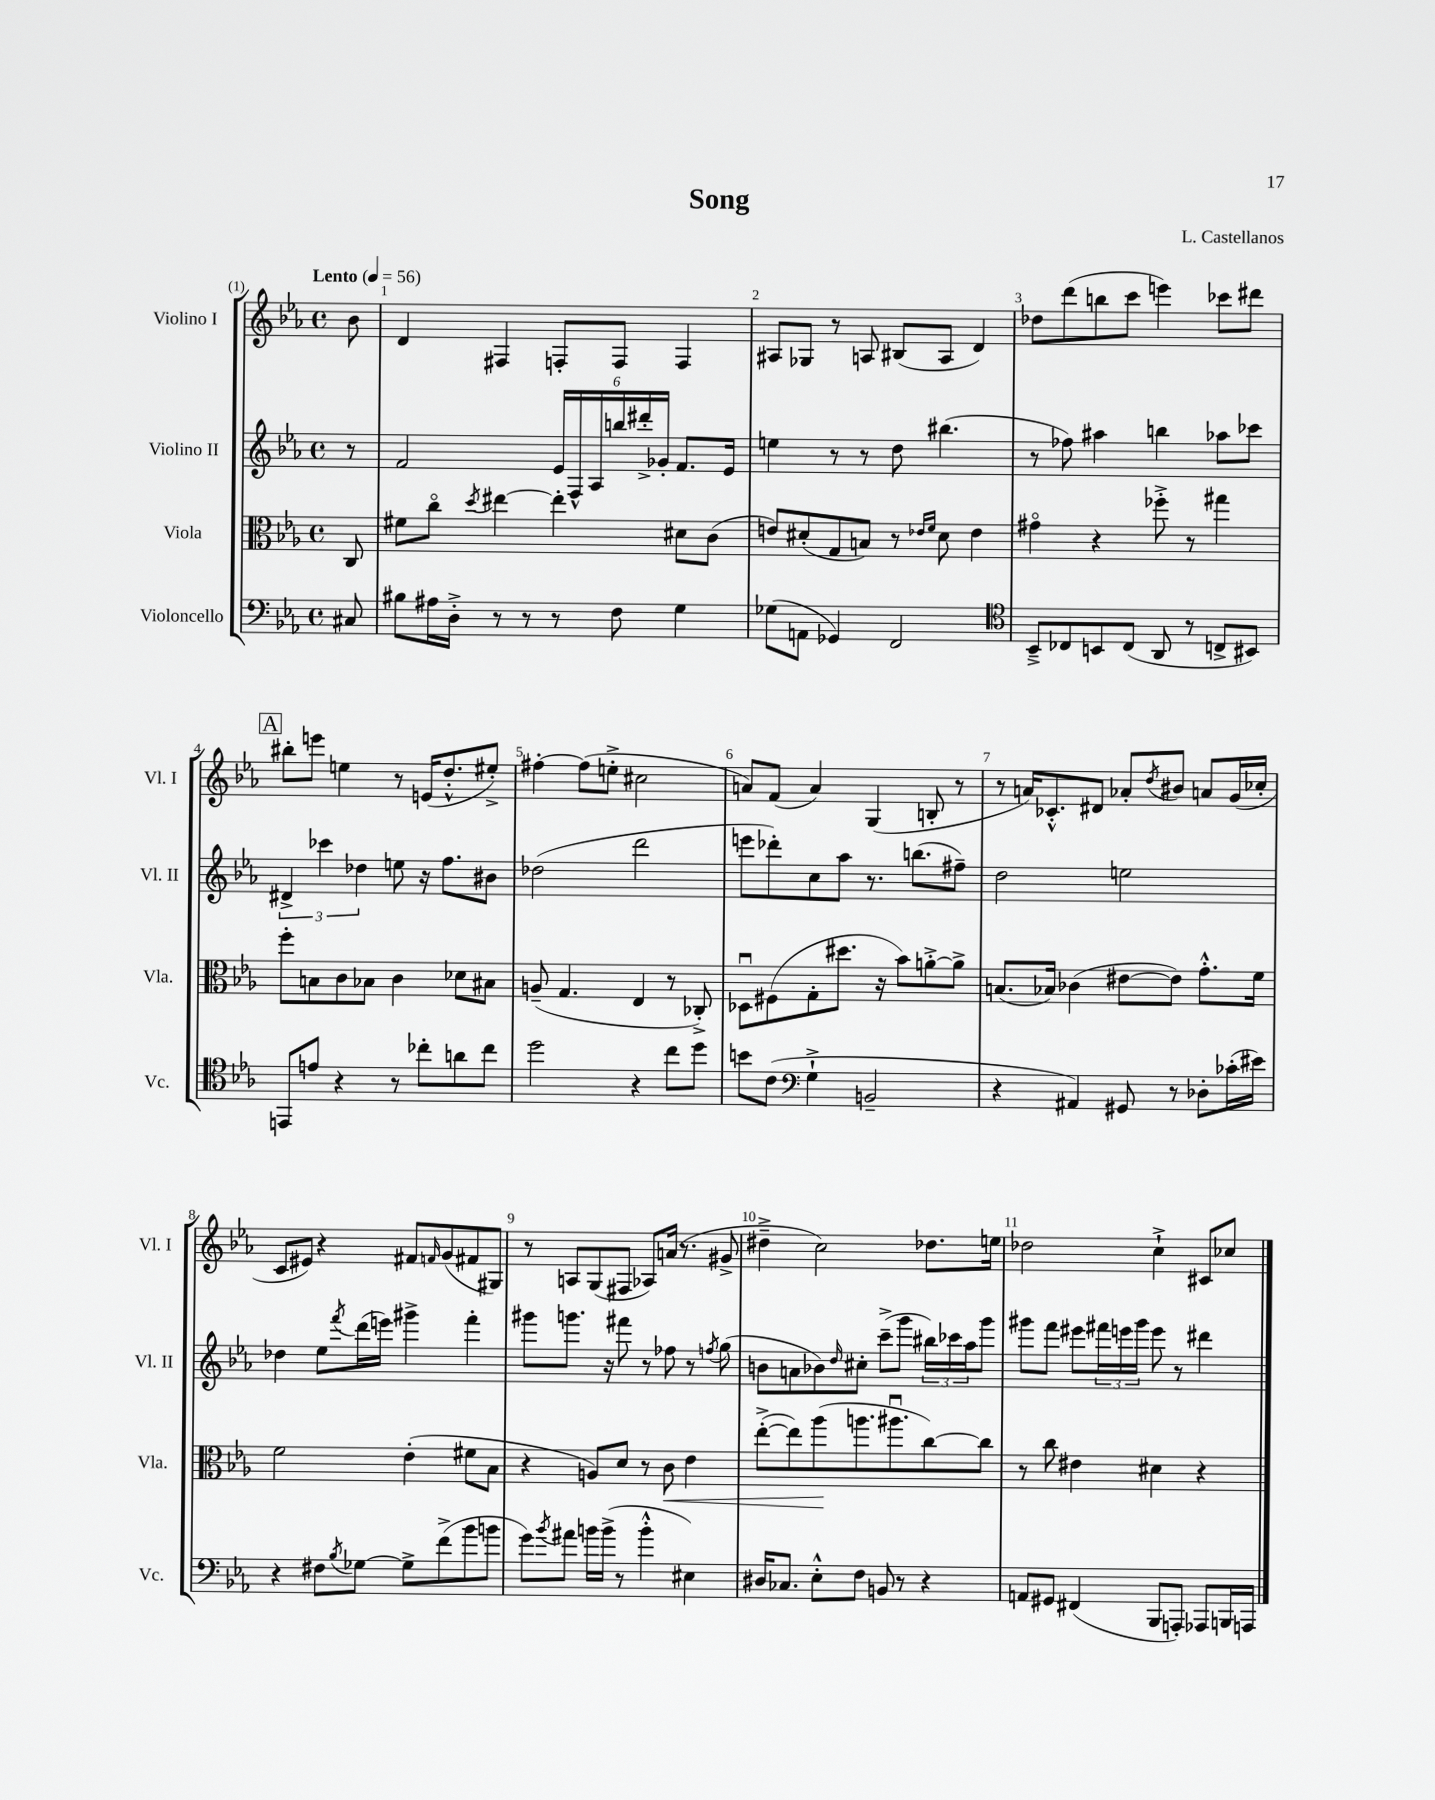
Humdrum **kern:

**kern	**kern	**kern	**kern
*staff4	*staff3	*staff2	*staff1
*clefF4	*clefC3	*clefG2	*clefG2
*k[b-e-a-]	*k[b-e-a-]	*k[b-e-a-]	*k[b-e-a-]
*M4/4	*M4/4	*M4/4	*M4/4
*met(c)	*met(c)	*met(c)	*met(c)
*MM56	*MM56	*MM56	*MM56
8C#/	8C/	8r	8b-\
=	=	=	=
8B#\L	8f#\L	2f/	4d/
16A#\L	8cco\J	.	.
16D'^\JJ	.	.	.
.	8qdd/	.	.
8r	[4ee#\	.	4F#/
8r	.	.	.
8r	4ee#'\]	24e-/LL	8F'/L
.	.	24F^^/	.
.	.	24A-/	.
8F\	.	24bb/	8F/J
.	.	24ddd#'^/	.
.	.	24g-'/JJ	.
4G\	8d#\L	8.f/L	4F/
.	(8c\J	.	.
.	.	16e-/Jk	.
=	=	=	=
(8G-\L	8e/L)	4ee\	8A#/L
8AA\J	(8d#'/	.	8G-/J
4GG-/)	8G/	8r	8r
.	8B/J)	8r	8A/
2FF/	8r	8dd\	(8B#/L
.	16qqe-/LL	.	.
.	16qqf/JJ	.	.
.	8d#\	(4.bb#\	8A/J
.	4e-\	.	4d/)
=	=	=	=
*clefC4	*	*	*
8BB-~^/L	4g#o\	8r	8dd-\L
8C-/	.	8ff-\)	(8ddd\
8BB/	4r	4aa#\	8bb\
(8C-/J	.	.	8ccc\J
8AA-/	8ff-'^\	4bb\	4eee\)
8r	8r	.	.
8C^/L	4gg#\	8aa-\L	8ccc-\L
8BB#/J)	.	8ccc-\J	8ddd#\J
=	=	=	=
8EE/L	8ff'\L	6d#^/	8bb#'\L
8e/J	8B\	.	8eee\J
.	.	6ccc-\	.
4r	8c\	.	4ee\
.	.	6dd-\	.
.	8B-\J	.	.
8r	4c\	8ee\	8r
8cc-'\L	.	16r	(16e/LK
.	.	8.ff\L	8.dd'^^/
8a\	8d-\L	.	.
8cc-\J	8B#\J	8b#\J	8ee#'^/J)
=	=	=	=
2dd\	(8A~/	(2dd-\	[4ff#'\
.	4.G/	.	.
.	.	.	(8ff#\]L
.	.	.	8ee'^\J
4r	4E-/	2ddd\	2cc#\
8cc\L	8r	.	.
8dd\J	8C-'^/)	.	.
=	=	=	=
8b\L	8D-u\L	8eee\L	8a/L)
(8c\J	(8F#\	8ddd-'\)	(8f/J
*clefF4	*	*	*
4G`^\	8G'\	8cc\	4a/)
.	8.dd#\J	8aa-\J	.
2BB~/	.	8.r	(4G/
.	16r	.	.
.	8b-\L)	.	.
.	.	(8.bb\L	.
.	[8a'^\	.	8B'/
.	8a^\]J	8ff#~\J)	8r
=	=	=	=
4r	(8.B/L	2dd\	8r
.	.	.	16a/LK)
.	16B-/Jk)	.	8.c-'^^/
4AA#/)	(4c-\	.	.
.	.	.	8d#/J
8GG#/	[8e#\L	2ee\	8a-'/L
.	.	.	8qdd/
8r	8e#\]J)	.	8b#/J
8D-'\L	8.g'^^\L	.	8a/L
(16c-'\L	.	.	(16g/L
16e#\JJ)	16f\Jk	.	16cc-'/JJ
=	=	=	=
4r	2f\	4dd-\	8c/L
.	.	.	8e#/J)
8F#\L	.	8ee-\L	4r
8qB-/	.	8qfff/	.
[8G-\J	.	(16ddd\L	.
.	.	16eee\JJ)	.
8G-^\]L	(4e-'\	4ggg#^\	8f#/L
.	.	.	16qqf/
(8f^\	.	.	(8g/
8b-\	8f#\L	4fff'\	8f#/
8b\J	8B-\J	.	8G#/J)
=	=	=	=
8g\L)	4r	8ggg#\L	8r
8qb-/	.	.	.
8a#\J	.	8.ggg\J	8A/L
16b\LL	8A/L)	.	(8G/
(16b^\JJ	.	16r	.
8r	8d/J	8fff#\	8F#/J
4b'^^\	8r	8r	8A-/L)
.	8c\	8ff-\	(16a/Jk
.	.	.	8.r
4E#\)	4e-\	8r	.
.	.	8qff/	.
.	.	(8gg\	8g#^/
=	=	=	=
16D#/LK	([8ee-'^\L	8b\L	4dd#~^\
8.C-/J	.	.	.
.	8ee-\])	8a\	.
8E-'^^\L	(8aa-\	8b-\)	2cc\)
.	.	16qqdd/	.
8F\J	8.aa\	8cc#'\J	.
8BB/	.	(8ccc~^\L	.
.	8.aa#u\	.	.
8r	.	8ggg\J	.
4r	[8cc\)	24bb#\LL)	8.dd-\L
.	.	24ccc-\	.
.	.	24aa-\J	.
.	8cc\]J	8ggg\J	.
.	.	.	16ee\Jk
=	=	=	=
8AA/L	8r	8ggg#\L	2dd-\
8GG#/J	8cc\	8fff\J	.
(4FF#/	4e#\	8eee#\L	.
.	.	24fff#\L	.
.	.	24eee\	.
.	.	24ggg#\JJ	.
8BBB-/L	4d#\	8eee\	4cc`^\
8AAA'/J)	.	8r	.
8AAA-/L	4r	4ddd#\	8c#/L
16BBB/L	.	.	8cc-/J
16AAA/JJ	.	.	.
==	==	==	==
*-	*-	*-	*-
